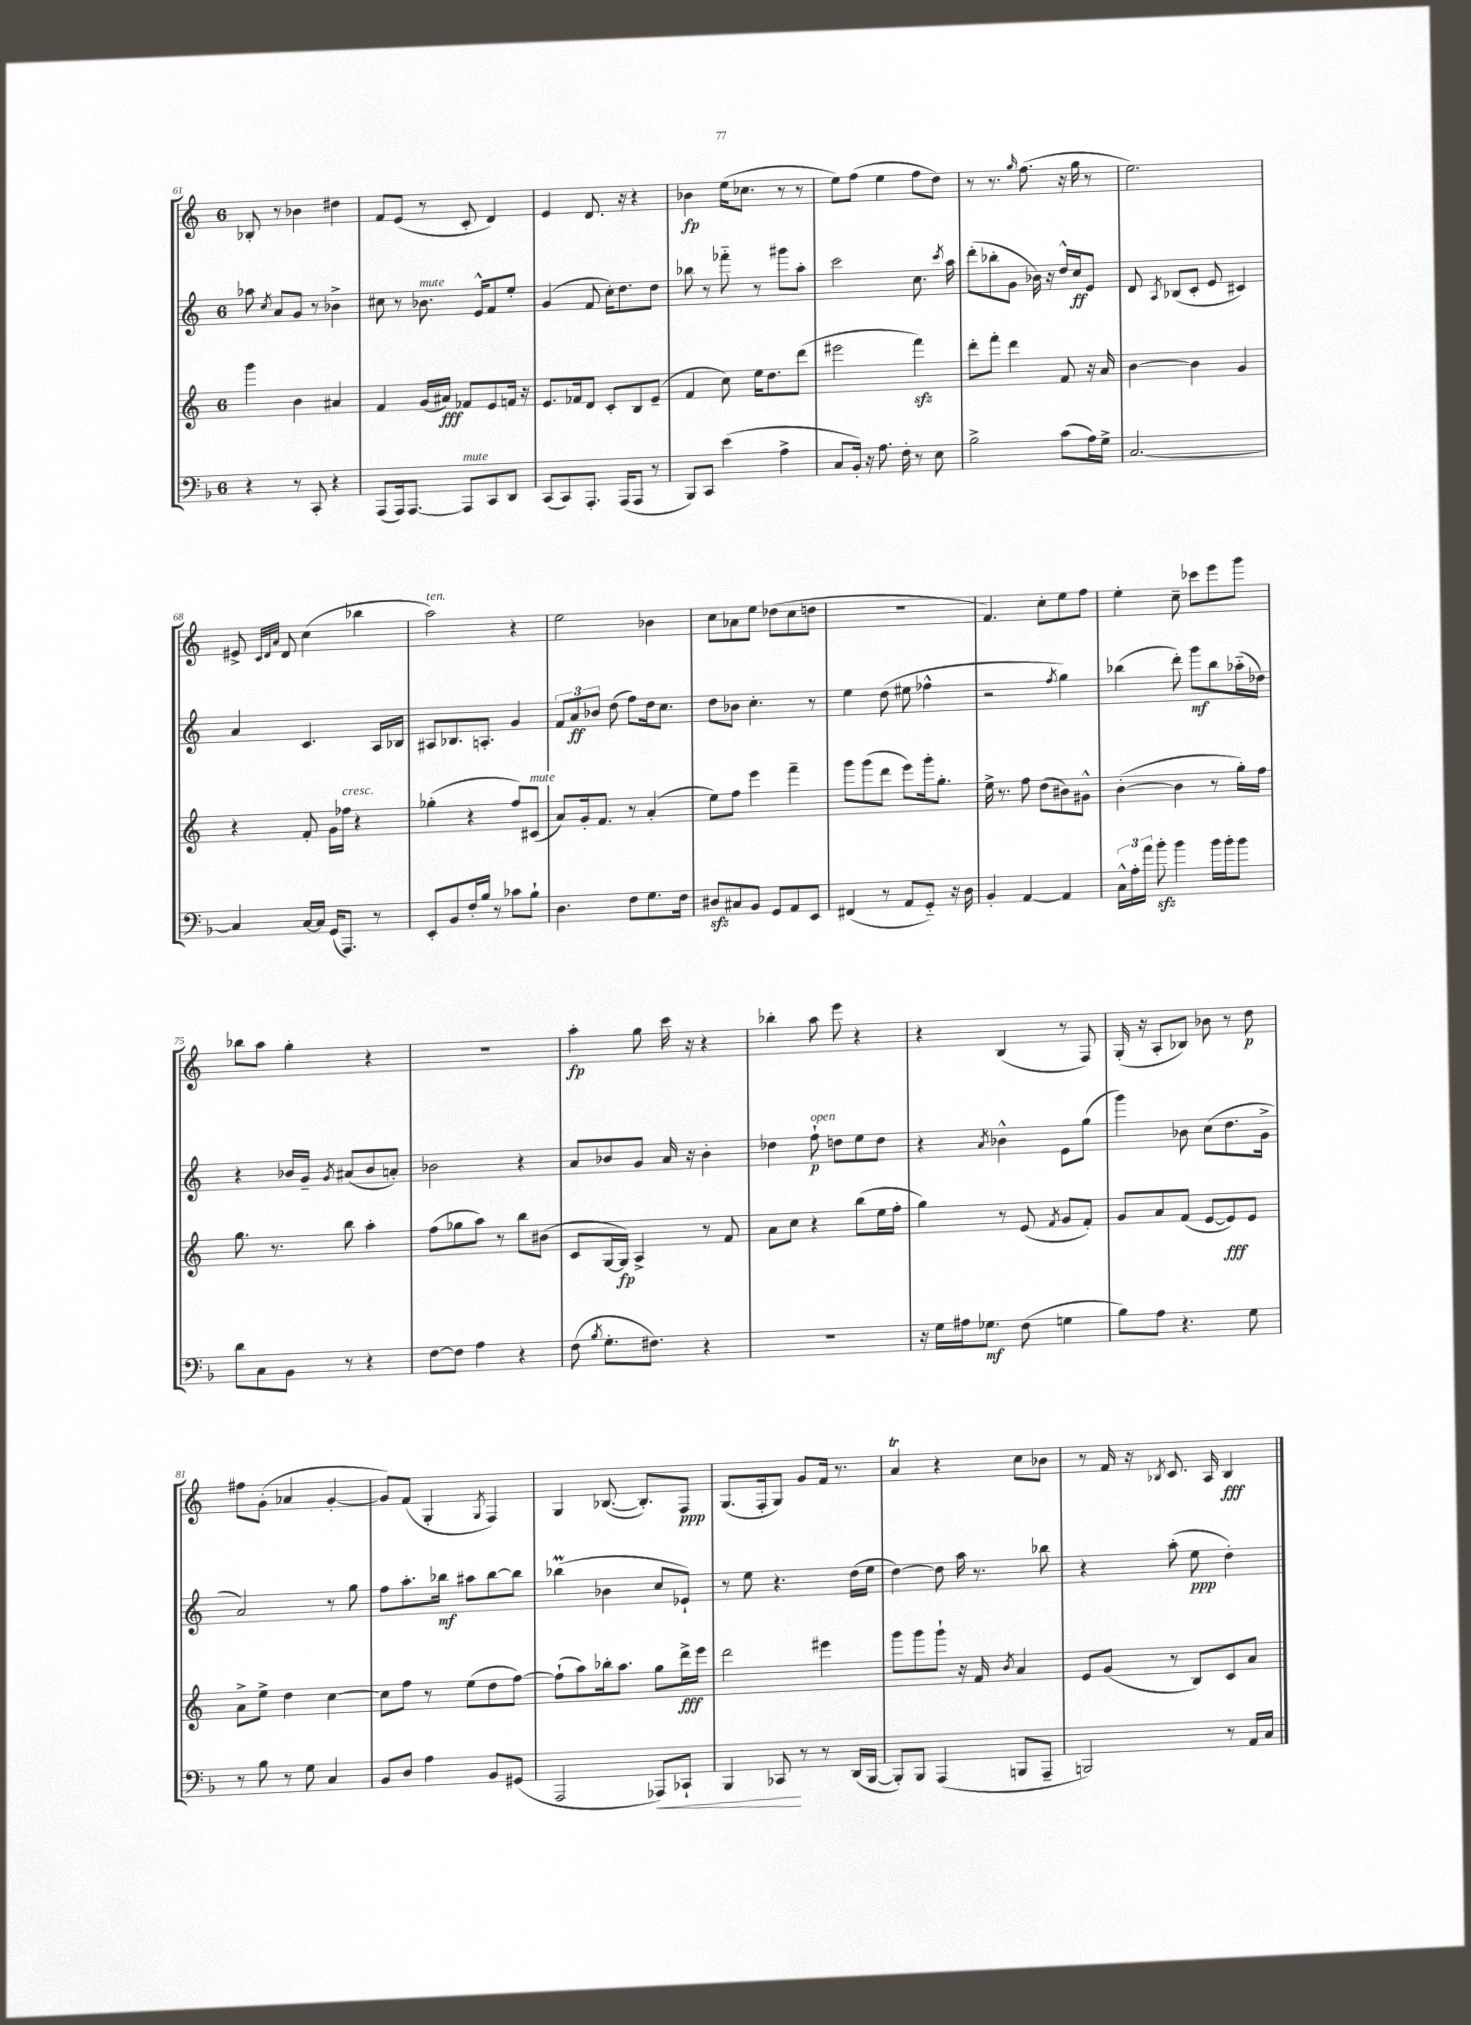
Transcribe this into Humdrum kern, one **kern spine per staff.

**kern	**dynam	**kern	**dynam	**kern	**dynam	**kern	**dynam
*part4	*part4	*part3	*part3	*part2	*part2	*part1	*part1
*staff4	*staff4	*staff3	*staff3	*staff2	*staff2	*staff1	*staff1
*clefF4	*	*clefG2	*	*clefG2	*	*clefG2	*
*k[b-]	*	*k[]	*	*k[]	*	*k[]	*
*M6/8	*	*M6/8	*	*M6/8	*	*M6/8	*
=61	=61	=61	=61	=61	=61	=61	=61
4r	.	4ggg\	.	8aa-X\	.	8B-X'/	.
.	.	.	.	8qcc/	.	.	.
.	.	.	.	8a/L	.	8r	.
8r	.	4b\	.	8g/J	.	4b-X\	.
8CC'/	.	.	.	8r	.	.	.
4r	.	4a#X/	.	4b-X^\	.	4dd#X\	.
=62	=62	=62	=62	=62	=62	=62	=62
(8AAA/L	.	4f/	.	8cc#X\	.	8f/L	.
16AAA/k)	.	.	.	8r	.	(8e/J	.
[8.AAA/J	.	.	.	.	.	.	.
!	!	!	!	!LO:TX:a:i:t=mute	!	!	!
.	.	(16g/LL	.	8.b-X\	.	8r	.
.	.	16a#X/JJ)	fff	.	.	.	.
!LO:TX:a:i:t=mute	!	!	!	!	!	!	!
8AAA/L]	.	8f-X/L	.	.	.	8c'/	.
.	.	.	.	16e^^/KL	.	.	.
8CC/	.	8e/	.	8f/	.	4d/)	.
8DD/J	.	16fn/Jk	.	8ee'/J	.	.	.
.	.	16r	.	.	.	.	.
=63	=63	=63	=63	=63	=63	=63	=63
(8CC/L	.	8.e/L	.	(4g/	.	4e/	.
8CC/)	.	.	.	.	.	.	.
.	.	16f-X/k	.	.	.	.	.
8.AAA'/J	.	8d/J	.	8f/	.	8.d/	.
.	.	8c'/L	.	16cc'\KL)	.	.	.
(16AAA/KL	.	.	.	8.dd\	.	16r	.
8AAA/J	.	8B/	.	.	.	4r	.
8r	.	(8e~/J	.	8dd\J	.	.	.
=64	=64	=64	=64	=64	=64	=64	=64
8BBB-/L)	.	4f/	.	8bb-X\	.	4b-X\	fp
8CC/J	.	.	.	8r	.	.	.
(4e\	.	8cc\)	.	8fff-X\	.	(16ee\KL	.
.	.	.	.	.	.	8.cc-X\J	.
.	.	16ee\KL	.	8r	.	.	.
.	.	8.dd\	.	.	.	.	.
4A^\	.	.	.	8ggg#X\L	.	8r	.
.	.	(8ddd\J	.	8aa'\J	.	8r	.
=65	=65	=65	=65	=65	=65	=65	=65
8C/L	.	2eee#X\	.	2ccc\	.	8ee\L)	.
16BB-'/Jk)	.	.	.	.	.	(8ff\J	.
16r	.	.	.	.	.	.	.
8.A\	.	.	.	.	.	4ee\	.
16F'\	.	.	.	.	.	.	.
8r	.	4fffzz\)	.	8.cc\	.	8ff\L	.
8E\	.	.	.	.	.	8dd\J)	.
.	.	.	.	8qccc/	.	.	.
.	.	.	.	16aa\	.	.	.
=66	=66	=66	=66	=66	=66	=66	=66
2B-^\	.	8ddd'\L	.	(8ddd'\L	.	8r	.
.	.	8fff'\J	.	8bb-X'\	.	8.r	.
.	.	4ddd\	.	8g\J	.	.	.
.	.	.	.	.	.	16qqgg/	.
.	.	.	.	.	.	(8.ff\	.
.	.	.	.	16b-X\)	.	.	.
.	.	.	.	16r	.	.	.
(8c\L	.	8f/	.	16dd^^/LL	.	16r	.
.	.	.	.	16cc/J	ff	16gg\	.
16A\L)	.	16r	.	8e/J	.	8r	.
16G^\JJ	.	16a/	.	.	.	.	.
=67	=67	=67	=67	=67	=67	=67	=67
[2.C/	.	[4b\	.	8d/	.	2.ee\)	.
.	.	.	.	8qA/	.	.	.
.	.	.	.	(8B-X/L	.	.	.
.	.	4b\]	.	8c'/J	.	.	.
.	.	.	.	8e/	.	.	.
.	.	4g/	.	4c#X/)	.	.	.
!!LO:LB:g=z
=68	=68	=68	=68	=68	=68	=68	=68
4C/]	.	4r	.	4a/	.	8e#X^/	.
.	.	.	.	.	.	32qqc/LLL	.
.	.	.	.	.	.	32qqd/	.
.	.	.	.	.	.	32qqa/JJJ	.
.	.	.	.	.	.	8d/	.
[16C/LL	.	8f'/	.	4.c/	.	(4cc\	.
16C/JJ]	.	.	.	.	.	.	.
(16GG/KL	.	16g\LL	.	.	.	.	.
!	!	!LO:TX:a:i:t=cresc.	!	!	!	!	!
8.AAA/J)	.	16ff-X\JJ	.	.	.	.	.
.	.	4r	.	.	.	4bb-X\	.
8r	.	.	.	16A/LL	.	.	.
.	.	.	.	16B-X/JJ	.	.	.
=69	=69	=69	=69	=69	=69	=69	=69
!	!	!	!	!	!	!LO:TX:a:i:t=ten.	!
8EE'/L	.	(4gg-X'\	.	8A#X/L	.	2aa\)	.
8BB-/	.	.	.	8.B-X/	.	.	.
16F'/L	.	4r	.	.	.	.	.
16B-/JJ	.	.	.	8.An'/J	.	.	.
8r	.	.	.	.	.	.	.
8c-X\L	.	8ff/L)	.	4g/	.	4r	.
!	!	!LO:TX:a:i:t=mute	!	!	!	!	!
8B-`\J	.	(8c#X/J	.	.	.	.	.
=70	=70	=70	=70	=70	=70	=70	=70
4.D\	.	8a/L)	.	12f/L	.	2ee\	.
.	.	.	.	12a/	ff	.	.
.	.	16g'/k	.	.	.	.	.
.	.	.	.	12b-X/J	.	.	.
.	.	8.f/J	.	.	.	.	.
.	.	.	.	(8dd\	.	.	.
8F\L	.	8r	.	8ff\L)	.	.	.
8.G\	.	(4a'/	.	16dd\k	.	4b-X\	.
.	.	.	.	8.cc\J	.	.	.
16F\Jk	.	.	.	.	.	.	.
=71	=71	=71	=71	=71	=71	=71	=71
8D#Xzz/L	.	8ee\L)	.	8dd\L	.	8cc\L	.
8C#X/	.	8ff\J	.	8b-X\J	.	8a-X\	.
8BB-/J	.	4eee\	.	4.cc'\	.	8ee\J	.
8GG/L	.	.	.	.	.	(8dd-X\L	.
8AA/	.	4fff~\	.	.	.	8cc\	.
8EE/J	.	.	.	8r	.	8ddn\J	.
=72	=72	=72	=72	=72	=72	=72	=72
(4FF#X/	.	8ggg\L	.	4ee\	.	2.r	.
.	.	(8ggg\	.	.	.	.	.
8r	.	8ddd\J	.	(8dd\	.	.	.
8AA/L	.	8eee\L)	.	8ee#X\	.	.	.
8GG/J)	.	16ggg'\k	.	4ff-X^^\	.	.	.
.	.	8.gg'\J	.	.	.	.	.
16r	.	.	.	.	.	.	.
16D\	.	.	.	.	.	.	.
=73	=73	=73	=73	=73	=73	=73	=73
4BB-'/	.	16ee^\	.	2r	.	4.f/)	.
.	.	8.r	.	.	.	.	.
[4AA/	.	8ff\	.	.	.	.	.
.	.	(8dd\L	.	.	.	8cc'\L	.
.	.	.	.	8qff/	.	.	.
4AA/]	.	8b#X\)	.	4gg\)	.	8ee\	.
.	.	8g#X^^\J	.	.	.	8ff\J	.
=74	=74	=74	=74	=74	=74	=74	=74
24C^^\LL	.	([4b'\	.	(4bb-X\	.	4ee'\	.
24A'\	.	.	.	.	.	.	.
24a\JJ	.	.	.	.	.	.	.
8b-zz'\	.	.	.	.	.	.	.
4b-\	.	4b\]	.	8ddd'\)	.	8cc~\	.
.	.	.	.	8ggg\L	mf	8ccc-X\L	.
16b-\LL	.	8r	.	8bb-\	.	8eee\	.
16b-'\J	.	.	.	.	.	.	.
8b-\J	.	16gg'\LL)	.	(16aa-X\L	.	8ggg\J	.
.	.	16ff\JJ	.	16dd-X\JJ)	.	.	.
!!LO:LB:g=z
=75	=75	=75	=75	=75	=75	=75	=75
8d\L	.	8.gg\	.	4r	.	8bb-X\L	.
8C\	.	.	.	.	.	8aa\J	.
.	.	8.r	.	.	.	.	.
8BB-\J	.	.	.	16b-X/LL	.	4gg'\	.
.	.	.	.	16g~/JJ	.	.	.
.	.	.	.	8qg/	.	.	.
8r	.	8bb\	.	(8a#X/L	.	.	.
4r	.	4aa'\	.	8b-/	.	4r	.
.	.	.	.	8an'/J)	.	.	.
=76	=76	=76	=76	=76	=76	=76	=76
[8F\L	.	(8ff\L	.	2b-X\	.	2.r	.
8F\J]	.	8gg-X\	.	.	.	.	.
4A\	.	8aa\J)	.	.	.	.	.
.	.	8r	.	.	.	.	.
4r	.	8bb\L	.	4r	.	.	.
.	.	(8b#X\J	.	.	.	.	.
=77	=77	=77	=77	=77	=77	=77	=77
(8F\	.	8c/L	.	8a/L	.	4aa'\	fp
8qB-/	.	.	.	.	.	.	.
8.G'\L	.	[16G/L	.	8b-X/	.	.	.
.	.	16G/JJ])	fp	.	.	.	.
.	.	4A^/	.	8g/J	.	8gg\	.
8.F#X\J)	.	.	.	.	.	.	.
.	.	.	.	16a/	.	16ccc\	.
.	.	.	.	16r	.	16r	.
4r	.	8r	.	4b-'\	.	4r	.
.	.	8f/	.	.	.	.	.
=78	=78	=78	=78	=78	=78	=78	=78
2.r	.	8a\L	.	4dd-X\	.	4bb-X'\	.
.	.	8cc\J	.	.	.	.	.
!	!	!	!	!LO:TX:a:i:t=open	!	!	!
.	.	4r	.	8ff`\	p	8aa\	.
.	.	.	.	8ddn\L	.	8eee\	.
.	.	(8bb\L	.	8ee\	.	4r	.
.	.	16ee\L	.	8dd\J	.	.	.
.	.	16ff'\JJ	.	.	.	.	.
=79	=79	=79	=79	=79	=79	=79	=79
16r	.	4gg\)	.	4r	.	4r	.
16G\LL	.	.	.	.	.	.	.
16A#X\J	.	.	.	.	.	.	.
8.G-X\J	mf	.	.	.	.	.	.
.	.	.	.	8qa/	.	.	.
.	.	8r	.	4b-X^^\	.	(4B/	.
(8F\	.	(8e/	.	.	.	.	.
.	.	8qf/	.	.	.	.	.
4Gn\	.	8g/L	.	8e\L	.	8r	.
.	.	8f'/J)	.	(8gg\J	.	8F/)	.
=80	=80	=80	=80	=80	=80	=80	=80
8B-\L)	.	8g/L	.	4ggg\)	.	(16G'/	.
.	.	.	.	.	.	16r	.
8A\J	.	8a/	.	.	.	8A'/L	.
4.r	.	(8f/J	.	8b-X\	.	8B-X/J)	.
.	.	[8e/L	.	(8cc\L	.	8b-X\	.
.	.	8e/])	fff	8.dd\	.	8r	.
8G\	.	8e/J	.	.	.	8dd\	p
.	.	.	.	16g^\Jk	.	.	.
!!LO:LB:g=z
=81	=81	=81	=81	=81	=81	=81	=81
8r	.	8a^\L	.	2a/)	.	8ff#X\L	.
8B-\	.	8ee^\J	.	.	.	(8g'\J	.
8r	.	4dd\	.	.	.	4a-X/	.
8G\	.	.	.	.	.	.	.
4C/	.	[4cc\	.	8r	.	[4g'/	.
.	.	.	.	8gg\	.	.	.
=82	=82	=82	=82	=82	=82	=82	=82
8BB-/L	.	8cc\L]	.	8ff\L	.	8g/L])	.
8D/J	.	8ff\J	.	8.aa'\	.	(8f/J	.
4A\	.	8r	.	.	.	4G'/	.
.	.	.	.	16bb-X\Jk	mf	.	.
.	.	(8ee\L	.	8aa#X\L	.	.	.
.	.	.	.	.	.	8qG/	.
8BB-/L	.	8dd\	.	[8bb-\	.	4F/)	.
(8GG#X/J	.	[8ff\J)	.	8bb-\J]	.	.	.
=83	=83	=83	=83	=83	=83	=83	=83
2AAA/	.	(8ff`\L]	.	(4bb-XM\	.	4G/	.
.	.	8aa\)	.	.	.	.	.
.	.	16bb-X'\k	.	4b-X\	.	([8.B-X/	.
.	.	8.aa\J	.	.	.	.	.
.	.	.	.	.	.	8.B-'/L])	.
!	!LO:HP:b	!	!	!	!	!	!
8AAA-X/L)	<	8gg\L	.	8cc/L	.	.	.
8CC-X`/J	.	16ddd^\L	fff	8e-X`/J)	.	8F/J	ppp
.	.	16eee\JJ	.	.	.	.	.
=84	=84	=84	=84	=84	=84	=84	=84
4BBB-/	.	2ddd\	.	8r	.	(8.G/L	.
.	.	.	.	8ee\	.	.	.
.	.	.	.	.	.	16F'/k	.
8CC-X/	.	.	.	4.r	.	8G/J)	.
8r	[	.	.	.	.	8g/L	.
8r	.	4eee#X\	.	.	.	16f/Jk	.
.	.	.	.	.	.	8.r	.
(16DD/LL	.	.	.	(16dd\LL	.	.	.
[16BBB-/JJ	.	.	.	16ee\JJ	.	.	.
=85	=85	=85	=85	=85	=85	=85	=85
8BBB-'/L])	.	8ggg\L	.	[4dd\)	.	4aT/	.
8BBB-/J	.	8ggg\	.	.	.	.	.
(4AAA/	.	8ggg`\J	.	8dd\]	.	4r	.
.	.	16r	.	16aa\	.	.	.
.	.	16f/	.	8.r	.	.	.
.	.	8qb/	.	.	.	.	.
8BBBn/L	.	4a/	.	.	.	8cc\L	.
8AAA~/J	.	.	.	8bb-X\	.	8b-X\J	.
=86	=86	=86	=86	=86	=86	=86	=86
2BBBn/)	.	8e/L	.	4r	.	8r	.
.	.	(8g/J	.	.	.	16f/	.
.	.	.	.	.	.	16r	.
.	.	.	.	.	.	8qB-X/	.
.	.	8r	.	(8aa'\	.	8.c/	.
.	.	8B/L)	.	8ee\	ppp	.	.
.	.	.	.	.	.	16A/	.
8r	.	8c/	.	4dd'\)	.	4B-/	fff
16AA/LL	.	8a/J	.	.	.	.	.
16C/JJ	.	.	.	.	.	.	.
==	==	==	==	==	==	==	==
*-	*-	*-	*-	*-	*-	*-	*-
